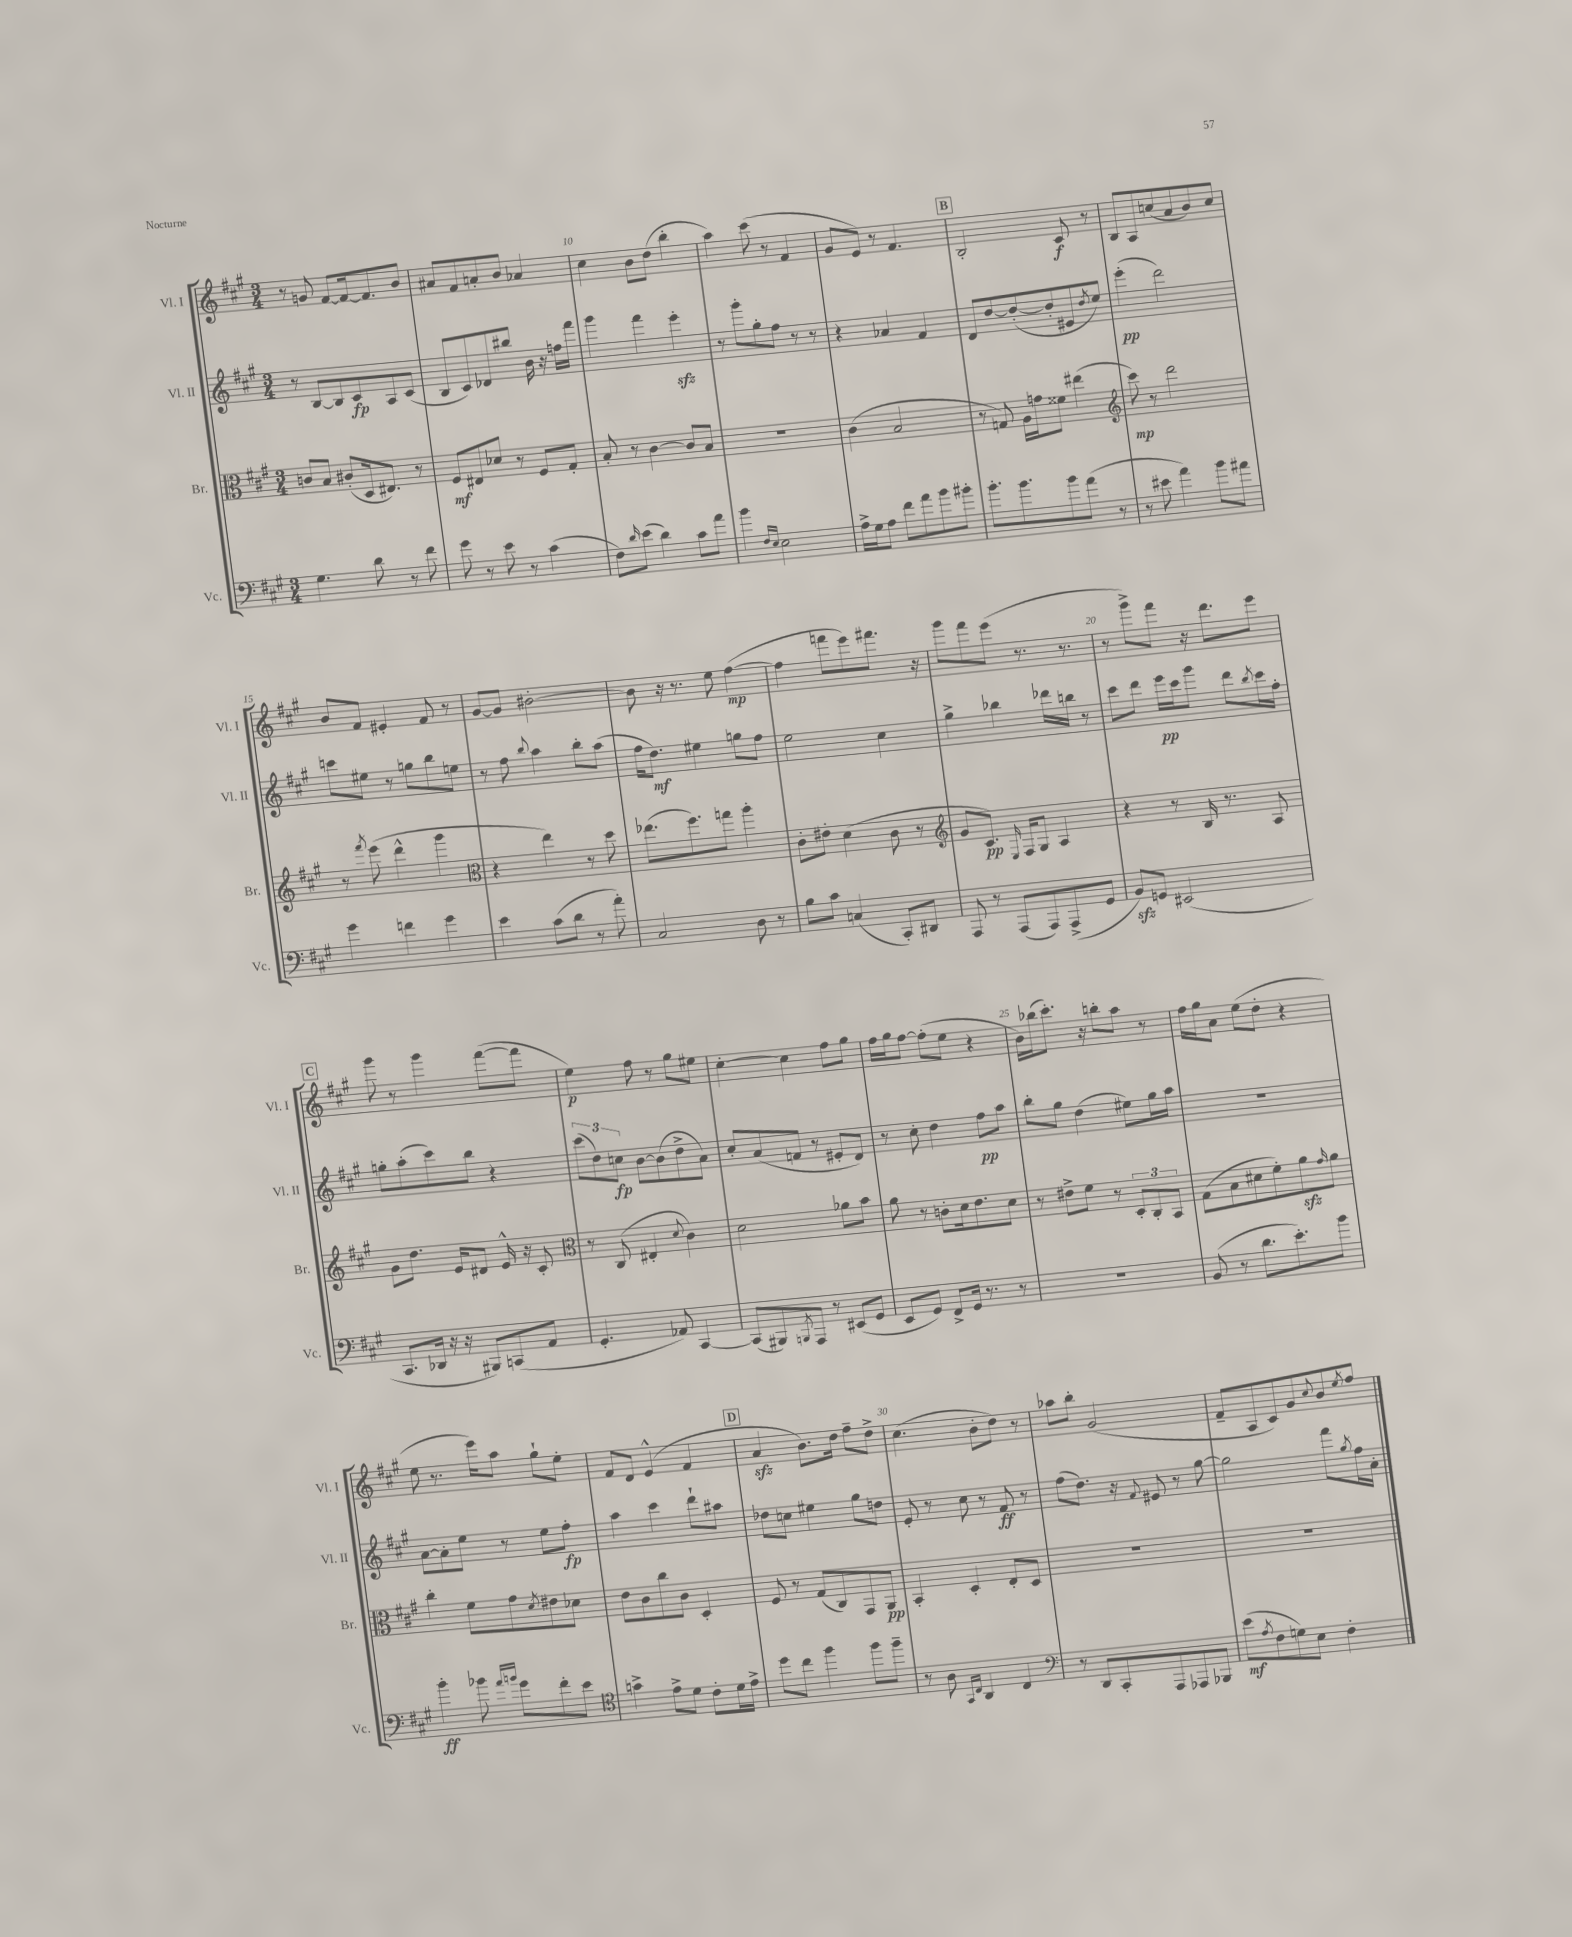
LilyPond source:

<<
\new StaffGroup <<
\new Staff = "s0" \with { instrumentName = "Vl. I" shortInstrumentName = "Vl. I" } {
    \clef treble \key a \major \numericTimeSignature \time 3/4
    r8 g'8 fis'8~ fis'16~ fis'8. b'8 |
    ais'8 fis'8 a'8-. b'8 aes'4 |
    cis''4 b'8 d''8( b''4-. |
    a''4) cis'''8( r8 fis'4 |
    gis'8 e'8) r8 fis'4. |
    \mark \markup { \box "B" } b2-. cis'8\f r8 |
    b8 a8 c''8( a'8 b'8) c''8 |
    b'8 fis'8 eis'4-. fis'8 r8 |
    gis'8~ gis'8 bis'2~-. |
    bis'8 r16 r8. e''8 fis''4~\mp( |
    fis''4 f'''8 e'''8) fis'''8. r16 |
    gis'''8 fis'''8 e'''8( r8. r8. |
    r8 gis'''8->) fis'''8 r16 d'''8. e'''8 |
    \mark \markup { \box "C" } gis'''8 r8 gis'''4 fis'''8~( fis'''8 |
    e''4\p) fis''8 r8 gis''8 eis''8 |
    cis''4~-. cis''4 fis''8 gis''8 |
    fis''16 gis''16 fis''8~ fis''8-.( e''8 r4 |
    b'16) bes''16( cis'''8.-.) r16 b''8-. a''8 r8 |
    fis''16 gis''16 a'8 e''8( d''8-. r4 |
    e''8 r8. e'''16) a''8 gis''8-! e''8-. |
    fis'8 d'8 e'4-^( fis'4 |
    \mark \markup { \box "D" } a'4\sfz b'8.) d''16 fis''8-- d''8-> |
    cis''4.( b'8-. d''8) r8 |
    aes''8 b''8-. gis'2( |
    fis'8-- a8 cis'8) gis'8 \appoggiatura { cis''8 } b'8 \acciaccatura { e''8 } fis''8 \bar "|." |
}
\new Staff = "s1" \with { instrumentName = "Vl. II" shortInstrumentName = "Vl. II" } {
    \clef treble \key a \major \numericTimeSignature \time 3/4
    r8 b8~ b8 cis'8\fp a8 cis'8( |
    b8 cis'8) des'8 bis''8 b'16 r16 f''16 fis'''16 |
    gis'''4 fis'''4 e'''4-.\sfz |
    r8 gis'''8-. gis''8-. fis''8 r8 r8 |
    r4 aes'4 fis'4 |
    \mark \markup { \box "B" } d'8 d''8~ d''8~-.( d''8-. eis'8 \acciaccatura { d''8 } e''8) |
    e'''4-.\pp( d'''2) |
    c'''8 eis''8 r8 g''8 b''8 e''8 |
    r8 fis''8 \appoggiatura { b''8 } a''4 b''8-. a''8( |
    fis''16 d''8.\mf) eis''4 g''8 fis''8 |
    e''2 cis''4 |
    gis''4-> bes''4 des'''16 b''16 r8 |
    cis'''8 d'''8 e'''16\pp cis'''16 gis'''8 d'''8 \acciaccatura { b''8 } cis'''16 fis''16-. |
    \mark \markup { \box "C" } g''8-. a''8-.( cis'''8) b''8 r4 |
    \tuplet 3/2 { cis'''8( d''8) c''8\fp } b'8~ b'8( d''8-> a'8) |
    cis''8-. a'8( f'8 r8 eis'8-. d'8) |
    r8 cis''8-. d''4 fis''8\pp a''8 |
    b''8-. gis''8 d''4( eis''8) gis''16 a''16 |
    R2. |
    a'8~ a'8-. e''8 r8 e''8 fis''8-.\fp |
    a''4 cis'''4 d'''8-! ais''8 |
    \mark \markup { \box "D" } des''8 c''8 eis''4 gis''8 d''8 |
    e'8-. r8 cis''8 r8 fis'8\ff r8 |
    fis''8( d''8.) r16 \appoggiatura { fis'8 } eis'8 r8 gis''8~ |
    gis''2 fis'''8 \acciaccatura { gis''8 } fis''16 a'16-. \bar "|." |
}
\new Staff = "s2" \with { instrumentName = "Br." shortInstrumentName = "Br." } {
    \clef alto \key a \major \numericTimeSignature \time 3/4
    c'8 b8 cis'8-.( d16 eis8.) r8 |
    fis8\mf eis8 des'8 r8 fis8 gis8-. |
    b8-. r8 cis'4~ cis'8 b8 |
    R2. |
    cis'4( b2 |
    \mark \markup { \box "B" } r8 g8) a16 g'16 fisis'8 eis''4( |
    \clef treble cis'''8\mp) r8 d'''2 |
    r8 \acciaccatura { fis'''8 } e'''8( d'''4-^ gis'''4 |
    \clef alto r4 e''4) r8 d''8 |
    ees''8.( fis''8.) g''8 a''4-. |
    cis'8-. eis'8-. d'4( cis'8 r8 |
    \clef treble gis'8 cis'8.\pp) \grace { e16 } fis16 gis8 a4 |
    r4 r8 b16 r8. a8 |
    \mark \markup { \box "C" } gis'8 d''8. e'16 dis'8 e'16-^ r16 cis'8-. |
    \clef alto r8 cis8( eis4-. \appoggiatura { d'8 } cis'4) |
    d'2 aes'8 b'8 |
    a'8 r8 c'8-. d'16 e'8. d'8 |
    r8 eis'8-> fis'8 r8 \tuplet 3/2 { d8-. cis8-. b,8 } |
    gis8( b8 dis'8 fis'8-.) a'8\sfz \grace { gis'16 } a'8 |
    cis''4-. fis'8 gis'8 \acciaccatura { d'8 } eis'8 des'8 |
    e'8 cis'8 cis''8 cis'8 d4-. |
    \mark \markup { \box "D" } fis8 r8 gis8( cis8) gis,8 a,8\pp |
    b,4-. d4-. e8-. d8 |
    R2. |
    R2. \bar "|." |
}
\new Staff = "s3" \with { instrumentName = "Vc." shortInstrumentName = "Vc." } {
    \clef bass \key a \major \numericTimeSignature \time 3/4
    gis4. d'8 r8 fis'8 |
    gis'8 r8 e'8 r8 cis'4( |
    fis8) \grace { d'16 } e'8( d'4) cis'8 a'8 |
    b'4 \grace { fis16 e16 } e2 |
    a16-> gis16 a8 fis'8 a'8 b'8 bis'8-. |
    \mark \markup { \box "B" } b'8.-. b'8. b'8 a'8( r8 |
    r8 eis'8 a'4) b'8 ais'8 |
    gis'4 f'4 gis'4 |
    e'4 cis'8( d'8 r8 a'8-.) |
    cis2 d8 r8 |
    b8 cis'8 c4( cis,8-.) dis,8 |
    a,,8 r8 a,,8( a,,8) a,,8->( gis,8 |
    b,8\sfz) g,8 eis,2( |
    \mark \markup { \box "C" } cis,8. des,16 r16 r16 bis,,8) c,8( a,8 |
    gis,4.-. aes,8) cis,4~ |
    cis,8( bis,,8) \acciaccatura { b,,8 } a,,8 r8 eis,8( gis,8 |
    e,8 gis,8) fis,8-> gis,16 r8. r8 |
    R2. |
    b,8( r8 d'8. e'8.-.) b'8 |
    b'4-.\ff bes'8 \grace { a'16 b'16 } gis'8 fis'8-. e'8 |
    \clef tenor g'4-> e'8-> d'8 cis'8-. d'16 e'16-> |
    \mark \markup { \box "D" } d''8 cis''8 fis''4 fis''8 fis''8-- |
    r8 a8 \grace { gis,16 cis16 } a,4 cis4 |
    \clef bass r8 d,8 cis,8-. a,,8 aes,,8 bes,,8 |
    e'8\mf( \acciaccatura { a8 } fis8 g8) e8 fis4-. \bar "|." |
}
>>
>>
\layout { \context { \Score currentBarNumber = #8 \override BarNumber.break-visibility = ##(#f #t #t) barNumberVisibility = #(every-nth-bar-number-visible 5) } }
